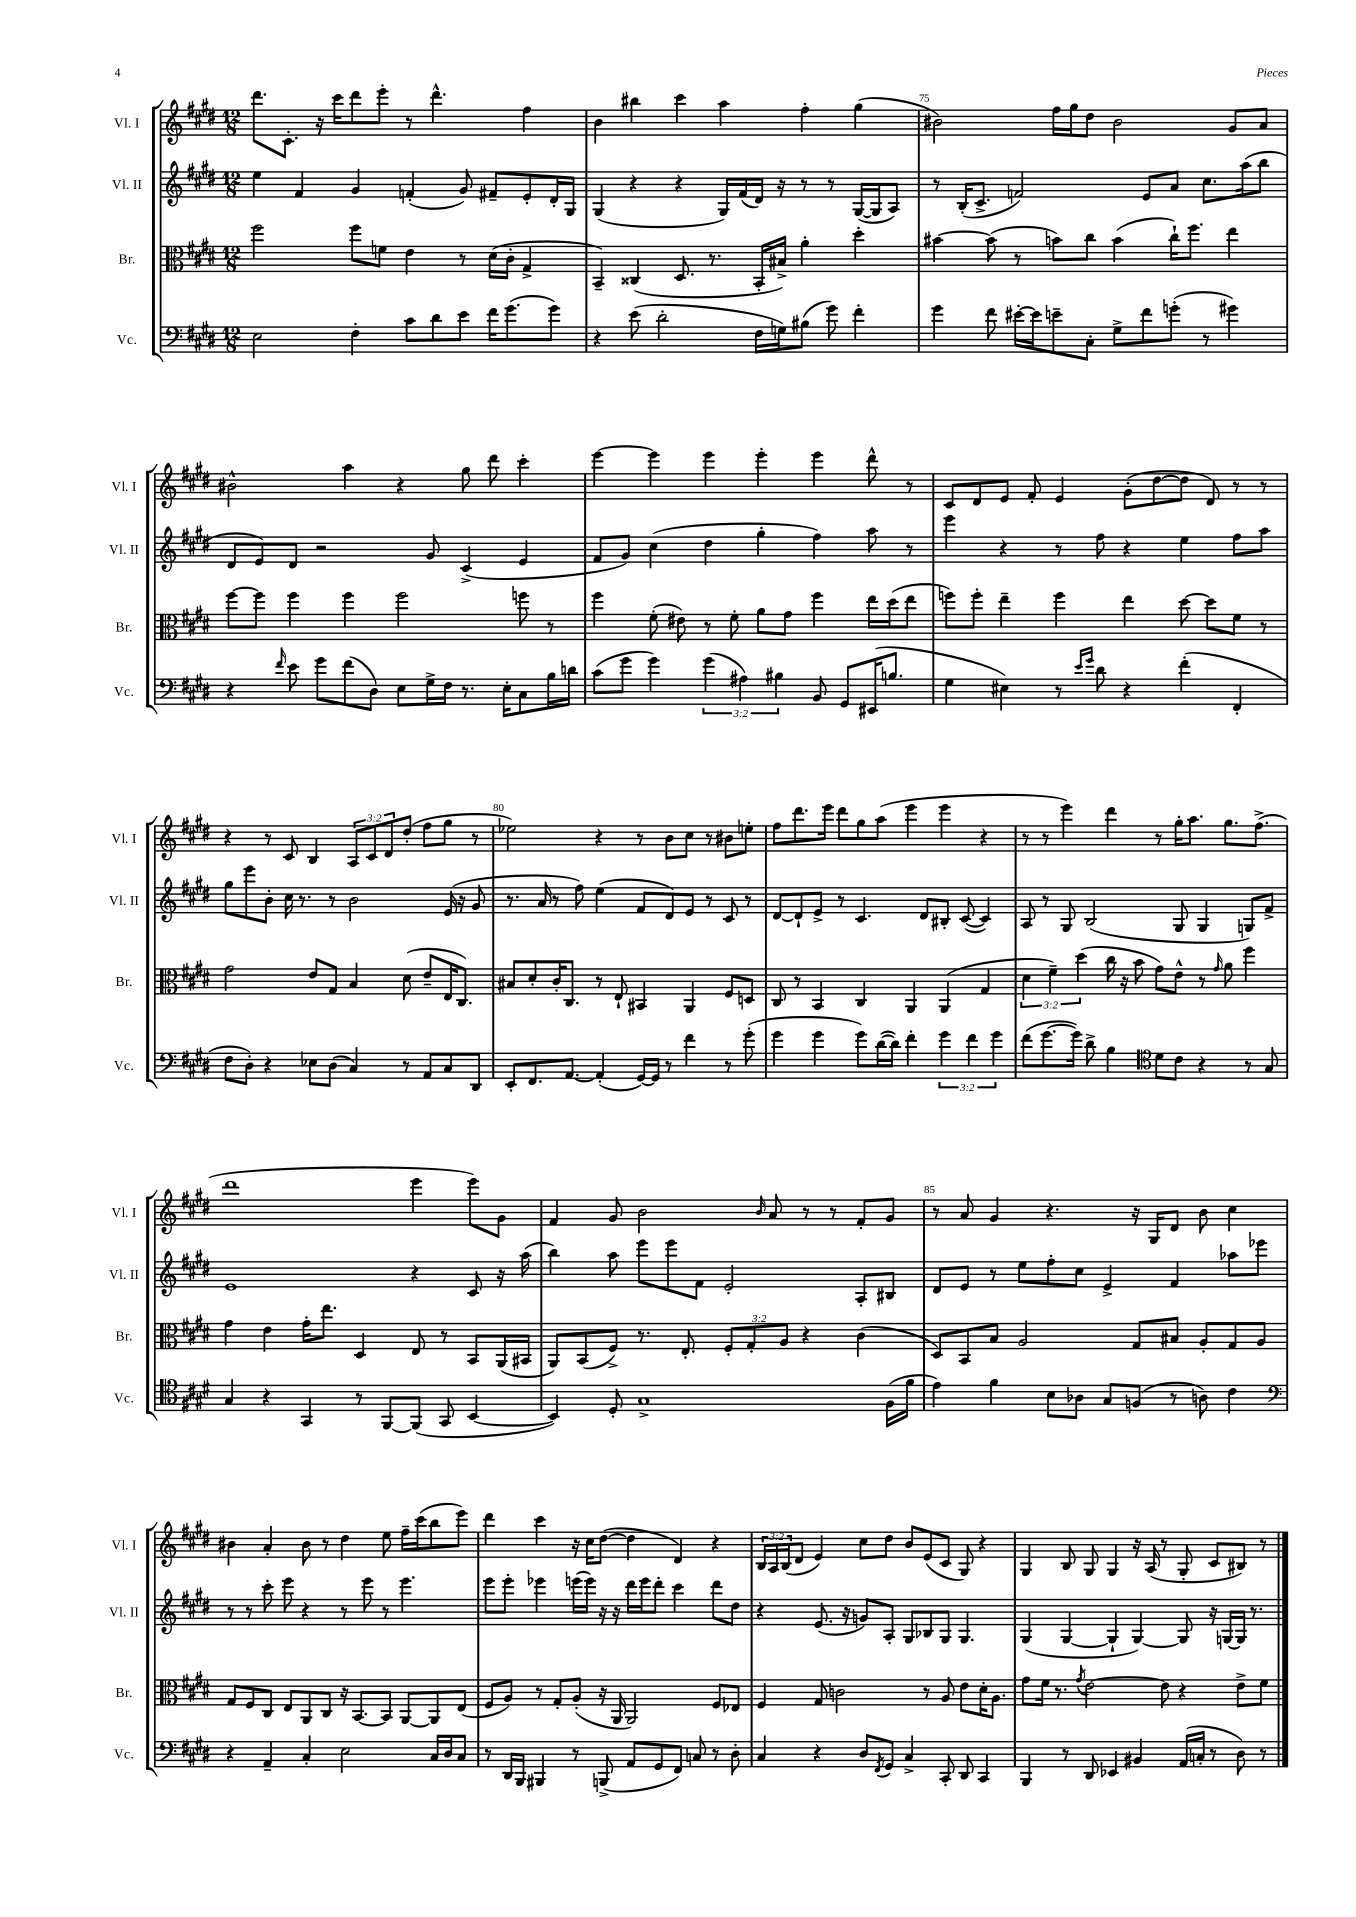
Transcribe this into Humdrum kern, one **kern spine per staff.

**kern	**kern	**kern	**kern
*part4	*part3	*part2	*part1
*staff4	*staff3	*staff2	*staff1
*I"Vc.	*I"Br.	*I"Vl. II	*I"Vl. I
*I'Vc.	*I'Br.	*I'Vl. II	*I'Vl. I
*clefF4	*clefC3	*clefG2	*clefG2
*k[f#c#g#d#]	*k[f#c#g#d#]	*k[f#c#g#d#]	*k[f#c#g#d#]
*M12/8	*M12/8	*M12/8	*M12/8
=73	=73	=73	=73
2E\	2ff#\	4ee\	8.ddd#\L
.	.	.	8.c#'\J
.	.	4f#/	.
.	.	.	16r
.	.	.	16ccc#\KL
4F#'\	8ff#\L	4g#/	8ddd#\
.	8fn\J	.	8eee'\J
8c#\L	4e\	(4fn'/	8r
8d#\	.	.	4.ddd#^^\
8e\J	8r	8g#/)	.
16f#\KL	(16d#\LL	8f#X~/L	.
(8.g#\	16c#'\JJ	.	.
.	4G#^/	8e'/	4ff#\
8g#\J)	.	16d#'/L	.
.	.	16G#/JJ	.
=74	=74	=74	=74
4r	4BB~/)	(4G#/	4b\
(8e\	(4C##X/	4r	4bb#X\
2d#'\	.	.	.
.	8.D#/	4r	4ccc#\
.	8.r	.	.
.	.	16G#/LL)	4aa\
.	.	(16f#/	.
16F#\LL	16BB'/LL	16d#/JJ)	.
16Gn\J)	16B#X^/JJ)	16r	.
(8B#X\J	4a'\	8r	4ff#'\
8g#\)	.	8r	.
4f#'\	4dd#'\	([16G#/LL	(4gg#\
.	.	16G#/J]	.
.	.	8A/J)	.
=75	=75	=75	=75
4g#\	[4b#X\	8r	2b#X\)
.	.	(16B'/KL	.
.	.	8.c#^/J	.
8f#\	(8b#\]	.	.
[16e#X'\LL	8r	2fn/)	.
16e#\J]	.	.	.
8en~\	8bn\L)	.	16ff#\LL
.	.	.	16gg#\J
8C#'\J	8cc#\J	.	8dd#\J
8G#^\L	(4b\	.	2b#\
8f#\	.	8e/L	.
(8gn'\J	16cc#`\KL)	8a/J	.
.	8.ff#\J	.	.
8r	.	8.cc#\L	.
4g#X\)	4ee\	.	8g#/L
.	.	(16aa\k	.
.	.	8bb\J	8a/J
!!LO:LB:g=z
=76	=76	=76	=76
4r	[8ff#\L	8d#/L	2b#X^^\
.	8ff#\J]	8e/)	.
16qqf#/	.	.	.
8e\	4ff#\	8d#/J	.
8g#\L	.	2r	.
(8f#\	4ff#\	.	4aa\
8D#\J)	.	.	.
8E\L	2ff#\	.	4r
16G#^\L	.	8g#/	.
16F#\JJ	.	.	.
8.r	.	(4c#^/	8gg#\
.	.	.	8ddd#\
16E'\KL	.	.	.
8C#\	8ffn\	4e/	4ccc#'\
16B\L	8r	.	.
16dn\JJ	.	.	.
=77	=77	=77	=77
(8c#\L	4ff#\	8f#/L	[4eee\
8g#\J	.	8g#/J)	.
4g#\)	(8f#'\	(4cc#\	4eee\]
.	8e#X\)	.	.
(6g#\	8r	4dd#\	4eee\
.	8f#'\	.	.
6A#X\)	.	.	.
.	8a\L	4gg#'\	4eee'\
6B#X\	.	.	.
.	8g#\J	.	.
8BB/	4ff#\	4ff#\)	4eee\
8GG#/L	.	.	.
(16EE#X/K	16ee\LL	8aa\	8ddd#^^\
8.Bn/J	(16dd#\J	.	.
.	8ee\J	8r	8r
=78	=78	=78	=78
4G#\	8ffn\L)	4eee\	8c#/L
.	8ff'\J	.	8d#/
4E#X\)	4ee~\	4r	8e/J
.	.	.	8f#'/
8r	4ff\	8r	4e/
16qqe/LL	.	.	.
16qqg#/JJ	.	.	.
8d#\	.	8ff#\	.
4r	4ee\	4r	(8g#'\L
.	.	.	[8dd#\
(4f#'\	[8dd#\	4ee\	8dd#\J]
.	8dd#\L]	.	8d#/)
4FF#'/	8f#\J	8ff#\L	8r
.	8r	8aa\J	8r
!!LO:LB:g=z
=79	=79	=79	=79
8F#\L	2g#\	8gg#\L	4r
8D#'\J)	.	8eee\	.
4r	.	8b'\J	8r
.	.	16cc#\	8c#/
.	.	8.r	.
8E-X\L	8e/L	.	4B/
(8D#\J	8G#/J	8r	.
4C#/)	4B/	2b\	12A/L
.	.	.	12c#/
.	.	.	12d#/
8r	(8d#\	.	(8dd#'/J
8AA/L	8e~/L	.	8ff#\L
8C#/	16E/K	(16e/	8gg#\J
.	8.C#/J)	16r	.
8DD#/J	.	8g#/	8r
=80	=80	=80	=80
8EE'/L	8B#X/L	8.r	2ee-X\)
8.FF#/	8d#'/	.	.
.	.	16a/	.
.	16c#'/K	8r	.
[8.AA/J	8.C#/J	.	.
.	.	8ff#\)	.
(4AA'/]	8r	(4ee\	4r
.	8E`/	.	.
[16GG#/LL)	4BB#X/	8f#/L	8r
16GG#/JJ]	.	.	.
8r	.	8d#/)	8b\L
4f#\	4AA/	8e/J	8cc#\J
.	.	8r	8r
8r	8F#/L	8c#/	8b#X\L
(8g#'\	8Dn/J	8r	8een'\J
=81	=81	=81	=81
4g#\	8C#/	[8d#/L	8ff#\L
.	8r	8d#`/]	8.ddd#\
4g#\	4BB/	8e^/J	.
.	.	.	16eee\Jk
.	.	8r	8ddd#\L
8g#\L)	4C#/	4.c#/	8gg#\
([16d#\L	.	.	(8aa\J
16d#\JJ])	.	.	.
4f#'\	4AA/	.	4eee\
.	.	8d#/L	.
6g#\	(4AA/	8B#X'/J	4eee\
.	.	([8c#/	.
6f#\	.	.	.
.	4G#/	4c#/])	4r
6g#\	.	.	.
=82	=82	=82	=82
(8f#\L	6d#\	8A/	8r
[8.g#\	.	8r	8r
.	6f#~\)	.	.
.	.	8G#/	4eee\)
16g#\Jk])	.	.	.
.	(6dd#\	.	.
8d#^\	.	(2B/	.
4B\	16cc#\	.	4ddd#\
.	16r	.	.
.	8b\	.	.
*clefC4	*	*	*
8d#\L	8g#\L)	.	8r
8c#\J	8e^^\J	8G#/	16gg#'\KL
.	.	.	8.aa\J
4r	8r	4G#/	.
.	16qqg#/	.	.
.	8a\	.	8.gg#\L
8r	4ff#\	8Gn/L)	.
.	.	.	(8.ff#^\J
8G#/	.	8f#^/J	.
!!LO:LB:g=z
=83	=83	=83	=83
4G#/	4g#\	1e	1ddd#
4r	4e\	.	.
4GG#/	16g#'\KL	.	.
.	8.ee\J	.	.
8r	4D#/	.	.
[8FF#/L	.	.	.
(8FF#/J]	8E/	4r	4eee\
8GG#/	8r	.	.
[4BB/	8BB/L	8c#/	8eee\L)
.	(16AA/L	16r	8g#\J
.	16BB#X/JJ	(16aa\	.
=84	=84	=84	=84
4BB/])	8AA/L)	4bb\)	4f#/
.	(8BB/	.	.
8D#'/	8F#^/J)	8aa\	8g#/
1G#^	8.r	8eee\L	2b\
.	.	8eee\	.
.	8.E'/	.	.
.	.	8f#\J	.
.	12F#'/L	2e'/	.
.	12G#'/	.	.
.	.	.	16qqb/
.	.	.	8a/
.	12A/J	.	.
.	4r	.	8r
.	.	.	8r
.	(4c#\	8A'/L	8f#'/L
(16F#\LL	.	8B#X/J	8g#/J
16f#\JJ	.	.	.
=85	=85	=85	=85
4e\)	8D#/L)	8d#/L	8r
.	8BB/	8e/J	8a/
4f#\	8B/J	8r	4g#/
.	2A/	8ee\L	.
8B\L	.	8ff#'\	4.r
8A-X\J	.	8cc#\J	.
8G#/L	.	4e^/	.
(8Fn/J	8G#/L	.	16r
.	.	.	16G#/KL
8r	8B#X/J	4f#/	8d#/J
8An\)	8A'/L	.	8b\
4c#\	8G#/	8aa-X\L	4cc#\
.	8A/J	8eee-X\J	.
!!LO:LB:g=z
=86	=86	=86	=86
*clefF4	*	*	*
4r	8G#/L	8r	4b#X\
.	8F#/	8r	.
4AA~/	8C#/J	8ccc#'\	4a'/
.	8E/L	8eee\	.
4C#'/	8AA/	4r	8b#\
.	8C#/J	.	8r
2E\	16r	8r	4dd#\
.	[8.BB/L	.	.
.	.	8eee\	.
.	8BB/J]	8r	8ee\
.	[8AA/L	4.eee\	16ff#~\LL
.	.	.	(16ccc#\J
16C#/LL	8AA/]	.	8bb\
16D#/J	.	.	.
8C#/J	(8E/J	.	8eee\J)
=87	=87	=87	=87
8r	8F#/L	8eee\L	4ddd#\
16DD#/LL	8A/J)	8eee'\J	.
16BBB/JJ	.	.	.
4BBB#X/	8r	4eee-X\	4ccc#\
.	8G#'/L	.	.
8r	(8A'/J	(16eeen\LL	16r
.	.	16eee\JJ)	16cc#\KL
(8BBBn^/	16r	16r	([8dd#\J
.	16AA/	16r	.
8AA/L	2AA/)	16ddd#\LL	4dd#\]
.	.	16eee\J	.
8GG#/	.	8ddd#'\J	.
8FF#/J)	.	4ccc#\	4d#/)
8Cn/	.	.	.
8r	8F#/L	8ddd#\L	4r
8D#'\	8E-X/J	8dd#\J	.
=88	=88	=88	=88
4C#/	4F#/	4r	24B/LL
.	.	.	24A/
.	.	.	(24B/J
.	.	.	8d#/J
4r	8G#/	(8.e/	4e/)
.	2cn\	.	.
.	.	16r	.
8D#/L	.	8gn/L)	8cc#\L
8qFF#/	.	.	.
8GG#/J	.	8A'/J	8dd#\J
4C#^/	.	8G#/L	8b/L
.	8r	8B-X/	(8e/
8CC#'/	8A/	8G#/J	8c#/J
8DD#/	8e\L	4.G#/	8G#/)
4CC#/	16d#'\K	.	4r
.	8.A\J	.	.
=89	=89	=89	=89
4BBB/	8g#\L	(4G#/	4G#/
.	16f#\Jk	.	.
.	8.r	.	.
8r	.	[4G#/	8B/
.	8qg#/	.	.
8DD#/	[2e\	.	8G#/
4EE-X/	.	4G#`/]	4G#/
4BB#X/	.	[4G#/)	16r
.	.	.	(16A/
.	8e\]	.	8r
(16AA/LL	4r	8G#/]	8G#'/
16Cn'/JJ	.	.	.
8r	.	16r	8c#/L
.	.	[16Gn/LL	.
8D#\)	8e^\L	16G/JJ]	8B#X/J)
.	.	8.r	.
8r	8f#\J	.	8r
==	==	==	==
*-	*-	*-	*-
